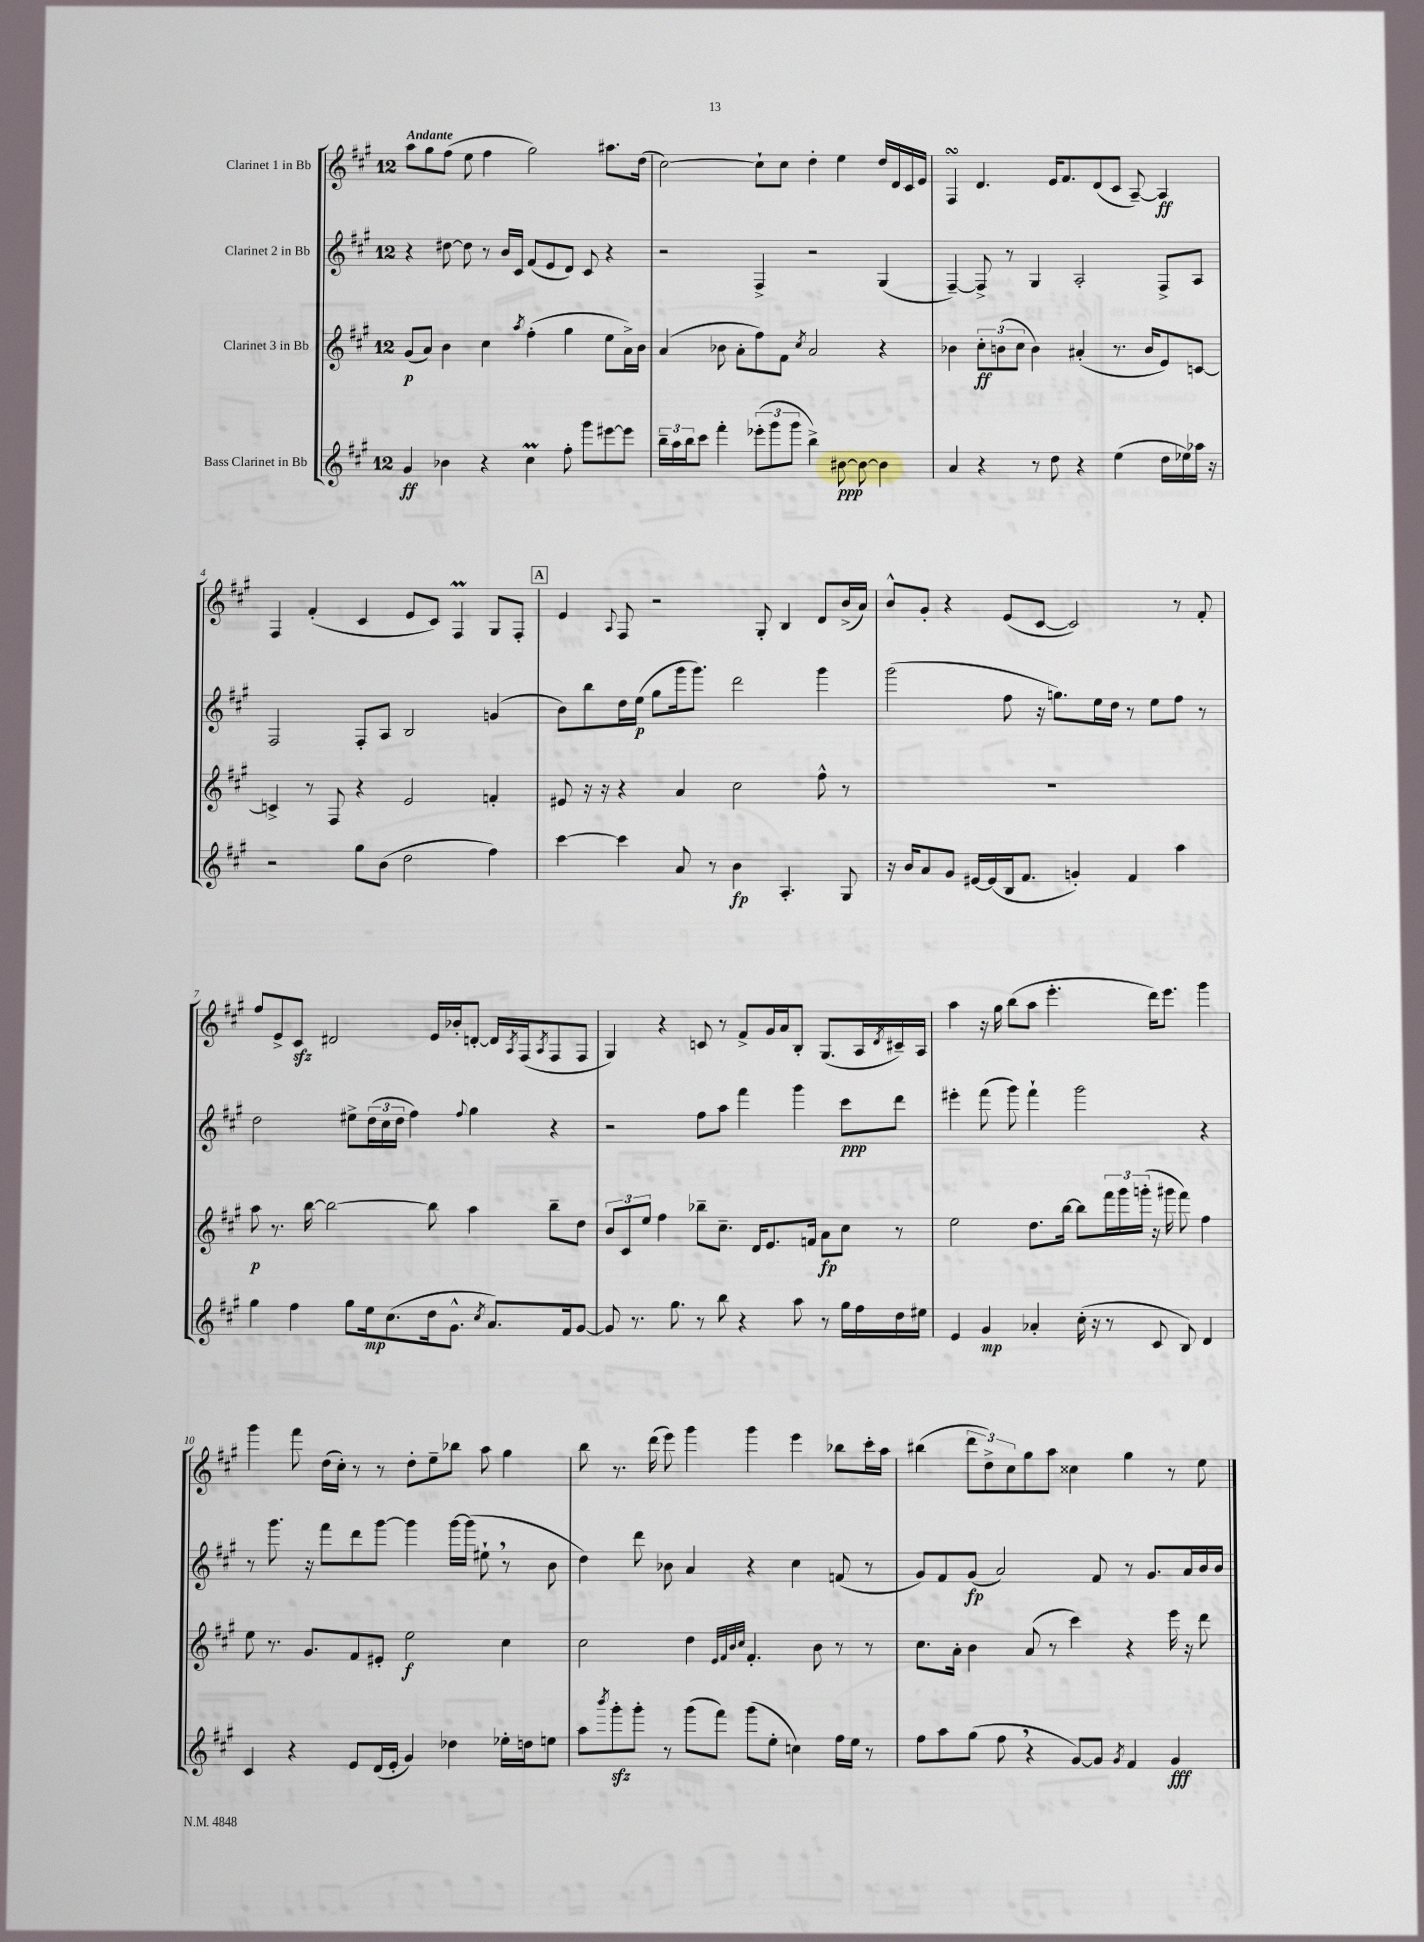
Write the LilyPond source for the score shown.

<<
\new StaffGroup <<
\new Staff = "s0" \with { instrumentName = "Clarinet 1 in Bb" } {
    \clef treble \key a \major \once \override Staff.TimeSignature.style = #'single-digit \time 12/8 \tempo "Andante"
    a''8 gis''8 fis''8( e''8 fis''4 gis''2) ais''8. d''16( |
    cis''2~) cis''8-! cis''8 d''4-. e''4 d''16 d'16 cis'16 e'16 |
    fis4\turn d'4. e'16 fis'8. d'8( cis'8 a8~--) a4\ff |
    fis4 fis'4-.( cis'4 e'8 cis'8) fis4\prall gis8 fis8-. |
    \mark \markup { \box "A" } e'4 \appoggiatura { a8 } fis8 r2 gis8-. b4 d'8 b'16->( a'16) |
    b'8-^ gis'8-. r4 e'8( cis'8~ cis'2) r8 fis'8-. |
    fis''8 e'8-> cis'8\sfz dis'2 e'16 bes'16-. d'8~-. d'16 \acciaccatura { a8 } fis16( \acciaccatura { a8 } fis8 fis8 |
    gis4) r4 c'8 r8 fis'8-> gis'16 a'16 b8-. gis8.( a16 \acciaccatura { d'8 } cis'16--) a16 |
    a''4 r16 gis''16 b''8( a''8 e'''4.-. d'''16) e'''8. gis'''4 |
    gis'''4 fis'''8 d''16( cis''16-.) r8 r8 d''8-. e''8-- bes''8 a''8 gis''4 |
    b''8 r8. d'''16( e'''8) gis'''4 gis'''4 e'''4 bes''8 cis'''16-. a''16 |
    bis''4( \tuplet 3/2 { d'''8 d''8->) cis''8 } gis''8 a''8 cisis''4 gis''4 r8 e''8 \bar "|." |
}
\new Staff = "s1" \with { instrumentName = "Clarinet 2 in Bb" } {
    \clef treble \key a \major \once \override Staff.TimeSignature.style = #'single-digit \time 12/8
    r4 dis''8~ dis''8 r8 b'16 cis'16 fis'8( e'8 d'8) cis'8 r4 |
    r2 fis4-> r2 gis4( |
    fis4~--) fis8-> r8 gis4 a2-. fis8-> a8 |
    fis2 fis8-. a8 b2 g'4( |
    \mark \markup { \box "A" } b'8) b''8 d''16 e''16\p( gis''8 gis'''16 gis'''8.) d'''2 gis'''4 |
    gis'''2( fis''8 r16 g''8.) e''16 d''16 r8 e''8 fis''8 r8 |
    d''2 eis''8-> \tuplet 3/2 { d''16( cis''16 d''16 } fis''4) \appoggiatura { fis''8 } gis''4 r4 |
    r2 fis''8 a''8 fis'''4 gis'''4 cis'''8\ppp d'''8 |
    eis'''4-. fis'''8( gis'''8) fis'''4-! gis'''2 r4 |
    r8 gis'''8. r16 fis'''8 d'''8 gis'''8~ gis'''4 gis'''16~ gis'''16( eis''8-! \breathe r8 b'8 |
    d''4) d'''8 bes'8 a'4 r4 cis''4 f'8( r8 |
    gis'8) fis'8 gis'8\fp( a'2) fis'8 r8 gis'8. a'16 b'16 b'16 \bar "|." |
}
\new Staff = "s2" \with { instrumentName = "Clarinet 3 in Bb" } {
    \clef treble \key a \major \once \override Staff.TimeSignature.style = #'single-digit \time 12/8
    gis'8\p( a'8) b'4 cis''4 \acciaccatura { a''8 } fis''4-.( gis''4 e''8 a'16->) b'16 |
    a'4( bes'8 a'8-. fis''8) fis'8 \acciaccatura { cis''8 } a'2 r4 |
    bes'4 \tuplet 3/2 { cis''8-.\ff b'8( cis''8 } b'4) ais'4-.( r8. b'16 e'8) c'8~ |
    c'4-> r8 fis8 r4 e'2 f'4-. |
    \mark \markup { \box "A" } eis'8 r16 r16 r4 a'4 cis''2 fis''8-^ r8 |
    R1. |
    a''8\p r8. b''16~ b''2~ b''8 a''4 b''8-- d''8 |
    \tuplet 3/2 { b'8 cis'8 e''8 } fis''4 bes''8-- cis''8.-- d'16 e'8. f'16 a'8\fp cis''8 r8 |
    e''2 d''8. b''16~ b''8 \tuplet 3/2 { fis'''16 gis'''16 g'''16-.( } r16 gis'''16 fis'''8) fis''4 |
    e''8 r8. gis'8. fis'8 eis'8-. e''2\f cis''4 |
    cis''2 d''4 \grace { e'32 fis'32 b'32 cis''32 } fis'4.-. b'8 r8 r8 |
    cis''8. a'16-. b'4 a'8( r8 cis'''4) r4 e'''16 r16 d'''8 \bar "|." |
}
\new Staff = "s3" \with { instrumentName = "Bass Clarinet in Bb" } {
    \clef treble \key a \major \once \override Staff.TimeSignature.style = #'single-digit \time 12/8
    gis'4\ff bes'4 r4 cis''4\prall fis''8-. gis'''8 eis'''8~ eis'''8 |
    \tuplet 3/2 { b''16-- a''16 b''16 } cis'''8 fis'''4-. \tuplet 3/2 { ees'''8-.( gis'''8 gis'''8 } b''4->) bis'8~\ppp bis'8~ bis'4 |
    a'4 r4 r8 d''8 r4 e''4( d''16 ees''16) aes''16 r16 |
    r2 gis''8 b'8( d''2 fis''4) |
    \mark \markup { \box "A" } cis'''4~ cis'''4 a'8 r8 b'4\fp a4.-. gis8 |
    r16 b'16 a'8 gis'8 eis'16~ eis'16( b16 fis'8. g'4-.) fis'4 a''4 |
    gis''4 fis''4 gis''8 e''16\mp cis''8.( d''16 gis'8.-^ \acciaccatura { cis''8 } a'8.) fis'16 gis'8~ |
    gis'8 r8. gis''8. r8 b''8 r4 a''8 r8 gis''16 fis''16 d''16 eis''16 |
    e'4 gis'4\mp aes'4-. cis''16-.( r16 r8 cis'8 b8) d'4 |
    cis'4 r4 e'8 d'16( e'16-. gis'4) des''4 ees''16-. d''16 e''8 |
    a''8 \acciaccatura { b'''8 } gis'''8-.\sfz gis'''8-. r8 gis'''8( fis'''8) gis'''8( e''8-. c''4) fis''16 e''16 r8 |
    fis''8 a''8 gis''8( fis''8 \breathe r4 gis'8~) gis'8 \acciaccatura { gis'8 } fis'4 gis'4\fff \bar "|." |
}
>>
>>
